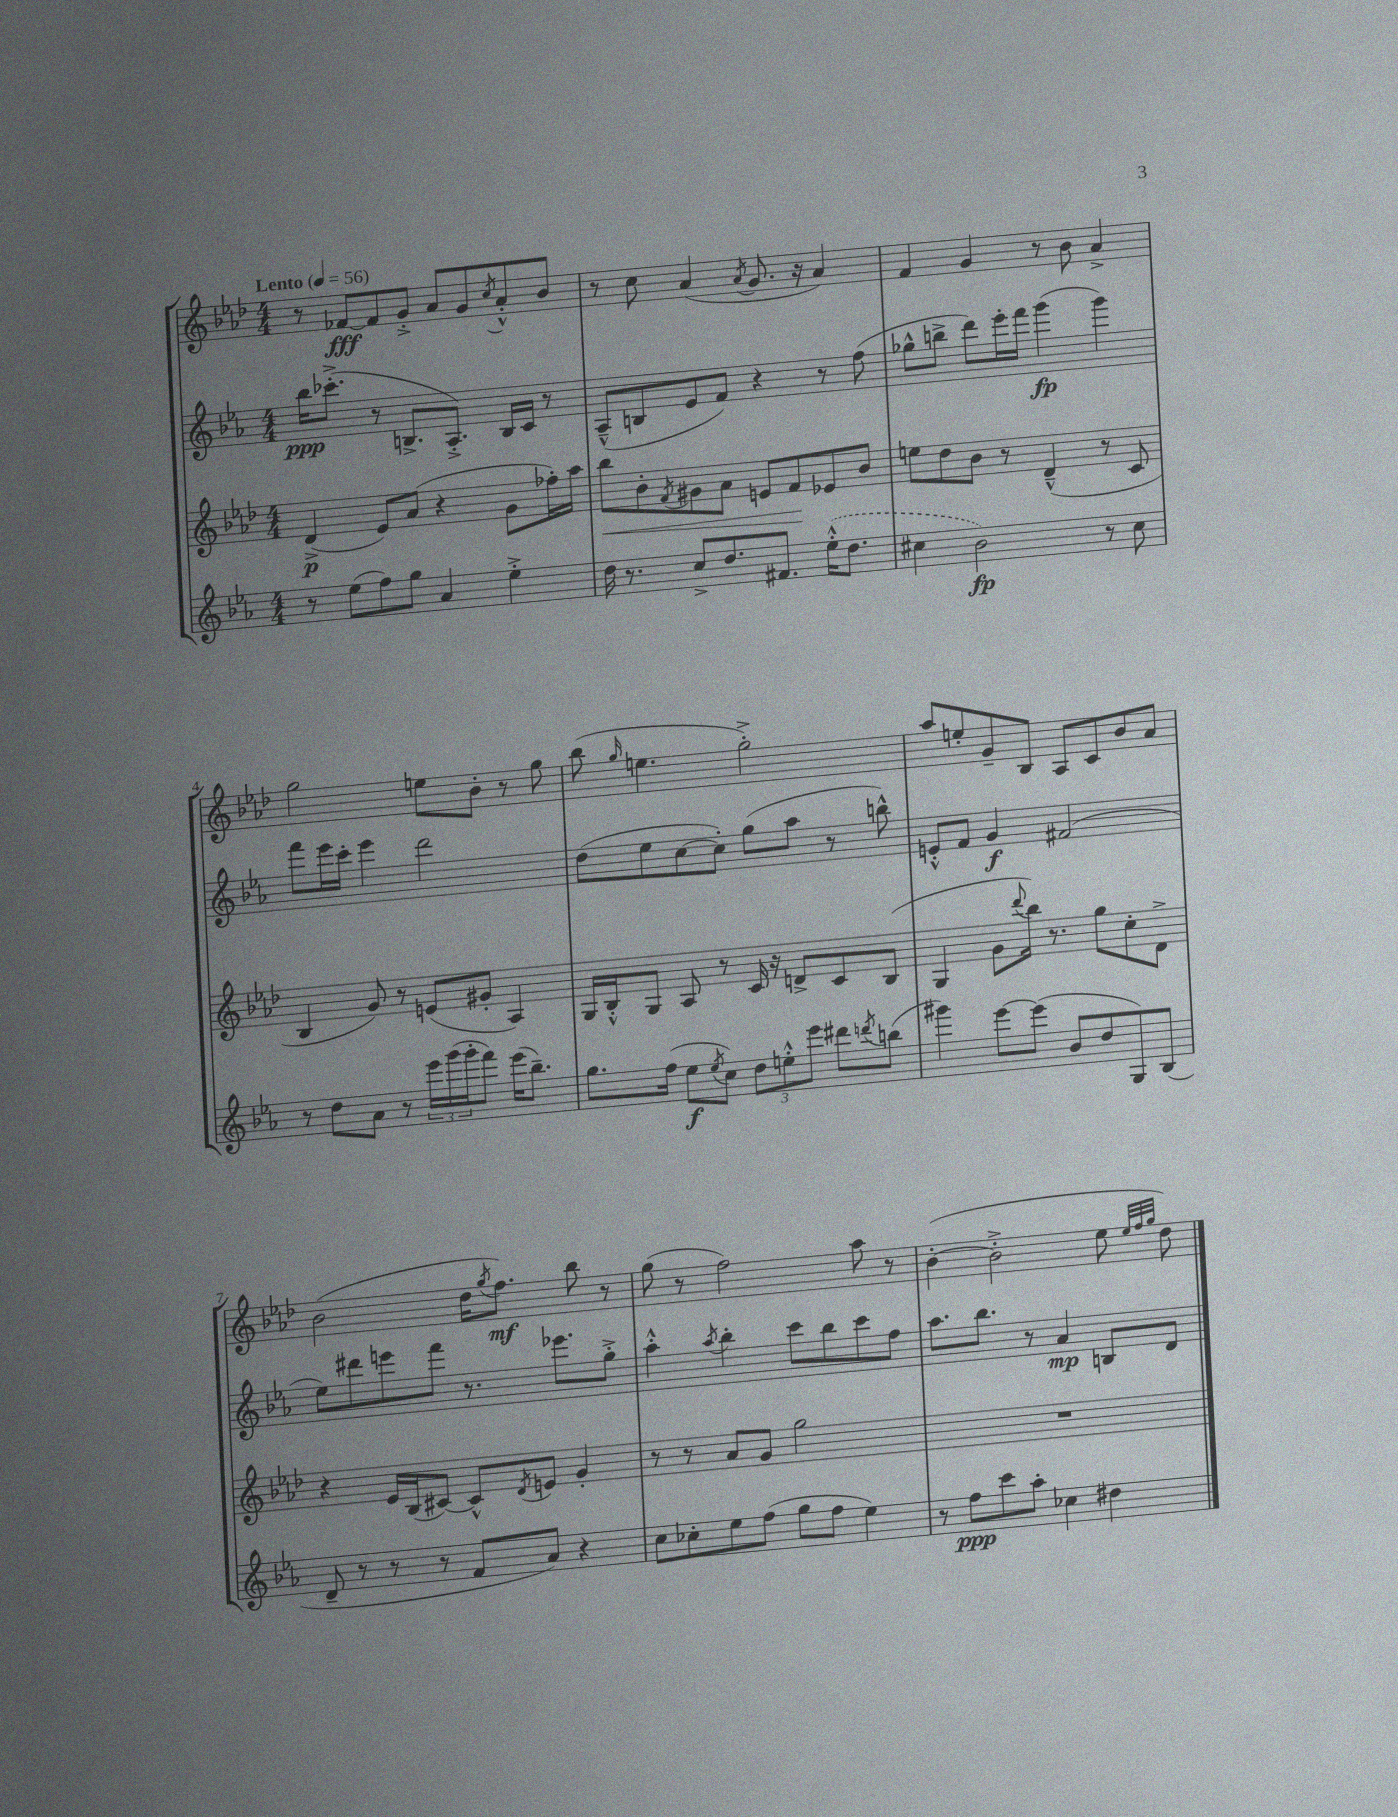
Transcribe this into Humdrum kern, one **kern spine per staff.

**kern	**dynam	**kern	**dynam	**kern	**dynam	**kern	**dynam
*part4	*part4	*part3	*part3	*part2	*part2	*part1	*part1
*staff4	*staff4	*staff3	*staff3	*staff2	*staff2	*staff1	*staff1
*clefG2	*	*clefG2	*	*clefG2	*	*clefG2	*
*k[b-e-a-]	*	*k[b-e-a-d-]	*	*k[b-e-a-]	*	*k[b-e-a-d-]	*
*M4/4	*	*M4/4	*	*M4/4	*	*M4/4	*
*MM56	*	*MM56	*	*MM56	*	*MM56	*
=1	=1	=1	=1	=1	=1	=1	=1
!	!	!	!	!	!	!LO:TX:a:B:t=Lento	!
8r	.	(4d-^/	p	16bb-\KL	ppp	8r	.
.	.	.	.	(8.ccc-X'^\J	.	.	.
(8ee-\L	.	.	.	.	.	[8f-X/L	fff
8ff\)	.	8e-/L)	.	8r	.	8f-/]	.
8gg\J	.	(8a-/J	.	8.Bn^/L	.	8g'^/J	.
4a-/	.	4r	.	.	.	8a-/L	.
.	.	.	.	8.A-'^/J)	.	.	.
.	.	.	.	.	.	8g/	.
.	.	.	.	.	.	8qcc/	.
4ee-'^\	.	8g\L	.	16B/LL	.	8a-'^^/	.
.	.	.	.	16c/JJ	.	.	.
.	.	16ff-X'\L)	.	8r	.	8b-/J	.
.	.	16aa-\JJ	.	.	.	.	.
=2	=2	=2	=2	=2	=2	=2	=2
!	!	!	!LO:HP:b	!	!	!	!
16dd\	.	8bb-\L	<	(8A-~^^/L	.	8r	.
8.r	.	.	.	.	.	.	.
.	.	8b-'\	.	8Bn/	.	8cc\	.
.	.	8qf/	.	.	.	.	.
8cc^/L	.	8g#X\	.	8e-/	.	(4a-/	.
8.dd/	.	8a-\J	.	8f/J)	.	.	.
.	.	.	.	.	.	8qa-/	.
.	.	8en/L	.	4r	.	8.g/	.
8.f#X/J	.	.	.	.	.	.	.
.	.	8f/	.	.	.	.	.
.	.	.	.	.	.	16r	.
(16ee-'^^\KL	.	8e-X/	[	8r	.	4a-/)	.
8.dd\J	.	.	.	.	.	.	.
.	.	8b-/J	.	(8ff\	.	.	.
=3	=3	=3	=3	=3	=3	=3	=3
4cc#X\	.	8een\L	.	8gg-X^^\L	.	4f/	.
.	.	8dd-\	.	8bbn^\J	.	.	.
2b-\)	fp	8b-\J	.	8ddd\L)	.	4g/	.
.	.	8r	.	16eee-'\L	.	.	.
.	.	.	.	16fff\JJ	.	.	.
.	.	(4d-~^^/	.	(4ggg\	fp	8r	.
.	.	.	.	.	.	8b-\	.
8r	.	8r	.	4ggg\)	.	4a-^/	.
8cc#\	.	8c/	.	.	.	.	.
!!LO:LB:g=z
=4	=4	=4	=4	=4	=4	=4	=4
8r	.	4B-/	.	8fff\L	.	2gg\	.
8dd\L	.	.	.	16eee-\L	.	.	.
.	.	.	.	16ccc'\JJ	.	.	.
8a-\J	.	8g/)	.	4eee-\	.	.	.
8r	.	8r	.	.	.	.	.
24eee-\LL	.	(8en/L	.	2ddd\	.	8een\L	.
(24ggg\	.	.	.	.	.	.	.
24ggg'\J	.	.	.	.	.	.	.
8fff\J)	.	8g#X'/J	.	.	.	8b-'\J	.
(16eee-\KL	.	4A-/)	.	.	.	8r	.
8.bb-~\J)	.	.	.	.	.	.	.
.	.	.	.	.	.	8gg\	.
=5	=5	=5	=5	=5	=5	=5	=5
8.gg\L	.	16G/LL	.	(8dd\L	.	(8bb-\	.
.	.	16B-'^^/J	.	.	.	.	.
.	.	.	.	.	.	16qqgg/	.
.	.	8G/J	.	8ee-\	.	4.een\	.
(16ff\Jk	.	.	.	.	.	.	.
8ee-\L	f	8A-/	.	[8cc\	.	.	.
8qee-/	.	.	.	.	.	.	.
8cc\J)	.	8r	.	8cc'\J])	.	.	.
12dd\L	.	16c/	.	(8gg\L	.	2gg'^\)	.
.	.	16r	.	.	.	.	.
12een'^^\	.	.	.	.	.	.	.
.	.	8dn^/L	.	8aa-\J	.	.	.
12eee-\J	.	.	.	.	.	.	.
8ddd#X\L	.	8c/	.	8r	.	.	.
8qdddn/	.	.	.	.	.	.	.
(8bbn\J	.	(8B-/J	.	8bbn^^\)	.	.	.
=6	=6	=6	=6	=6	=6	=6	=6
4ggg#X\)	.	4G/	.	8en'^^/L	.	8aa-/L	.
.	.	.	.	8f/J	.	8een'/	.
[8eee-\L	.	8g\L	.	4g/	f	8g~/	.
.	.	8qqddd-/	.	.	.	.	.
(8eee-\J]	.	16bb-\Jk)	.	.	.	8B-/J	.
.	.	8.r	.	.	.	.	.
8b-/L	.	.	.	(2f#X/	.	8A-/L	.
8dd/	.	8gg\L	.	.	.	8c/	.
8G/)	.	8cc'\	.	.	.	8b-/	.
(8B-/J	.	8d-^\J	.	.	.	8a-/J	.
!!LO:LB:g=z
=7	=7	=7	=7	=7	=7	=7	=7
8d~/	.	4r	.	8ee-\L)	.	(2b-\	.
8r	.	.	.	8ddd#X\	.	.	.
8r	.	16e-/LL	.	8eeen\	.	.	.
.	.	(16B-/J	.	.	.	.	.
8r	.	[8c#X/J)	.	8fff\J	.	.	.
8f/L	.	8c#^^/L]	.	8.r	.	16dd-\KL	.
.	.	.	.	.	.	8qgg/	.
.	.	.	.	.	.	8.ff\J)	mf
.	.	8qd-/	.	.	.	.	.
8a-/J)	.	8en/J	.	.	.	.	.
.	.	.	.	8.eee-X\L	.	.	.
4r	.	4g'/	.	.	.	8bb-\	.
.	.	.	.	8gg'^\J	.	8r	.
=8	=8	=8	=8	=8	=8	=8	=8
8cc\L	.	8r	.	4aa-'^^\	.	(8gg\	.
8cc-X'\	.	8r	.	.	.	8r	.
.	.	.	.	8qaa-/	.	.	.
8ee-\	.	8a-/L	.	4bb-'\	.	2ff\)	.
(8ff\J	.	8g/J	.	.	.	.	.
8gg\L	.	2gg\	.	8ccc\L	.	.	.
8ff\J	.	.	.	8bb-\	.	.	.
4ee-\)	.	.	.	8ccc\	.	8aa-\	.
.	.	.	.	8ff\J	.	8r	.
=9	=9	=9	=9	=9	=9	=9	=9
8r	.	1r	.	8.aa-\L	.	([4b-'\	.
8ff\L	ppp	.	.	.	.	.	.
.	.	.	.	8.bb-\J	.	.	.
8ccc\	.	.	.	.	.	2b-'^\]	.
8aa-'\J	.	.	.	8r	.	.	.
4cc-X\	.	.	.	4a-/	mp	.	.
4dd#X\	.	.	.	8Bn/L	.	8ee-\	.
.	.	.	.	.	.	32qqee-/LLL	.
.	.	.	.	.	.	32qqff/	.
.	.	.	.	.	.	32qqgg/JJJ	.
.	.	.	.	8d/J	.	8dd-\)	.
==	==	==	==	==	==	==	==
*-	*-	*-	*-	*-	*-	*-	*-
